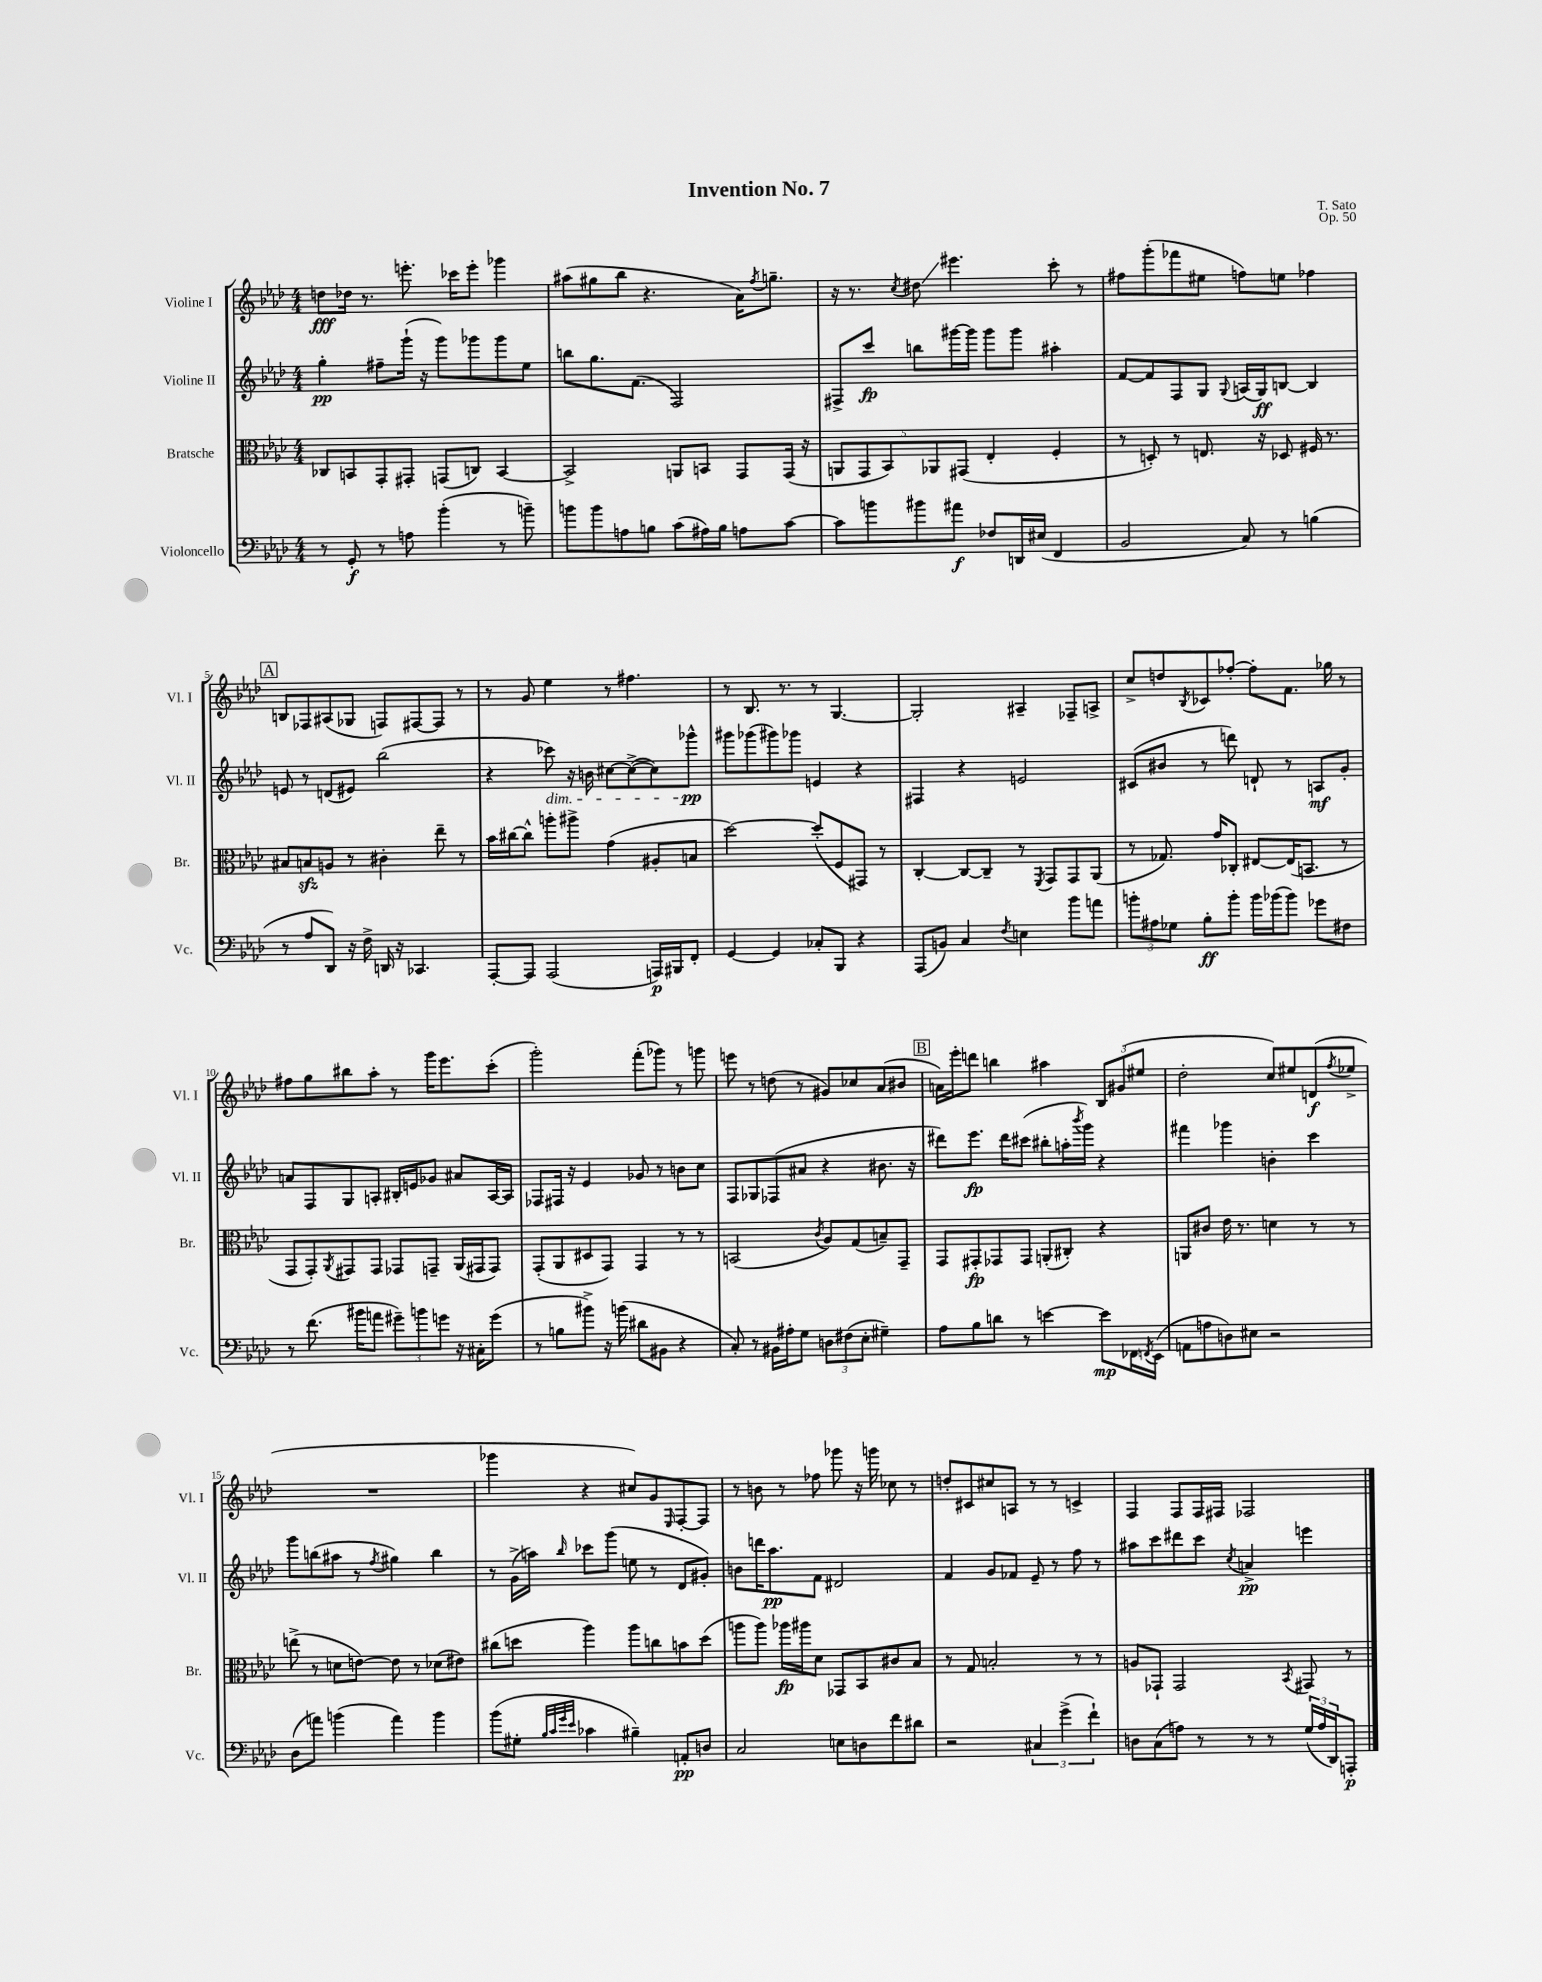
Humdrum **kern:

**kern	**kern	**kern	**kern
*staff4	*staff3	*staff2	*staff1
*clefF4	*clefC3	*clefG2	*clefG2
*k[b-e-a-d-]	*k[b-e-a-d-]	*k[b-e-a-d-]	*k[b-e-a-d-]
*M4/4	*M4/4	*M4/4	*M4/4
8r	8C-	4gg'	8dd
8GG'	8BB	.	16dd-
.	.	.	8.r
8r	8GG'	8ff#~	.
8A	8GG#'	(16ggg`	8.eee'
.	.	16r	.
(4b-'	(8GG	8ggg)	.
.	.	.	16ccc-
.	8C)	8ggg-	8eee'
8r	[4BB	8ggg-	4ggg-
8b~)	.	8ee-	.
=	=	=	=
8b	2BB^]	8bb	(8aa#
8b	.	8.gg	8gg#
8A	.	.	8bb-
.	.	(8.f	.
8B	.	.	4.r
(8c	8AA	2F)	.
16A#)	8BB	.	.
16B	.	.	.
8A	8GG	.	16a-)
.	.	.	8qff
.	.	.	8.gg~
[8c	(16GG	.	.
.	16r	.	.
=	=	=	=
8c]	10AA	8F#^	16r
.	.	.	8.r
.	10GG	.	.
8b	.	8ccc	.
.	10BB-)	.	.
.	.	.	8qcc
8b#	.	8bb	8dd#
.	10AA-	.	.
8a#	.	[16ggg#	4.eee#
.	(10GG#	.	.
.	.	16ggg#]	.
8F-	4E-'	8ggg#	.
16DD	.	8ggg#	.
(16E#	.	.	.
4FF	4F'	4aa#'	8ccc'
.	.	.	8r
=	=	=	=
2BB-	8r	[8f	8ff#
.	8D')	8f]	(8ggg'
.	8r	8F	8fff-
.	8.E	8G	8ee#
.	.	8qqG	.
8C)	.	(16A	8ff)
.	16r	16G)	.
8r	8D-	[8B	8ee
(4B	16F#	4B]	4ff-
.	8.r	.	.
=	=	=	=
8r	8B#	8e	8B
8A-	8B	8r	8F-
8DD-)	8A	(8d	(8A#
16r	8r	8e#)	8G-
16F^	.	.	.
16DD	4c#'	(2bb-	8F)
16r	.	.	.
4.CC-	.	.	[8F#
.	8ee-~	.	8F#]
.	8r	.	8r
=	=	=	=
[8AAA-'	16b-	4r	8r
.	[16cc#	.	.
8AAA-]	8cc#^^]	.	8g
(2AAA-	8aa'	8ccc-)	4ee-
.	8aa#^	16r	.
.	.	16b	.
.	(4g	[8cc#	8r
.	.	(8cc#^_	4.ff#
16AAA)	8A#'	8cc#])	.
16BBB#	.	.	.
8FF'	8B	8ggg-^^	.
=	=	=	=
[4GG	[2dd-)	8ggg#	8r
.	.	(8ggg-	8.B-
4GG]	.	8ggg#)	.
.	.	.	8.r
.	.	8ggg-	.
8C-'	(8dd-']	4e	8r
8BBB-	8F	.	[4.G
4r	8GG#)	4r	.
.	8r	.	.
=	=	=	=
(8AAA-	[4C'	4F#	2G']
8BB)	.	.	.
4C	8C_	4r	.
.	8C~]	.	.
8qF	.	.	.
4E	8r	2e	4A#~
.	8qFF	.	.
.	8GG	.	.
8b-	8GG	.	8F-~
8a	(8AA-	.	8A^
=	=	=	=
12b'	8r	(8c#	8cc^
12A#	.	.	.
.	8.G-)	8b#	8dd
12G-	.	.	.
.	.	.	8qB-
8B-'	.	8r	8c-
.	16g	.	.
8b'	8C-'	8ddd)	[8ff-'
16b	[8E#	8d`	8ff-']
(16b-	.	.	.
8b-)	(16E#]	8r	8.f
.	8.BB	.	.
8g-	.	8A	.
.	.	.	16gg-
8F#	8r	8g'	8r
=	=	=	=
8r	8GG	8a	8ff#
(8.f	8GG')	8F	8gg
.	8qAA-	.	.
.	8GG#	8G	8bb#
16b#	.	.	.
8a	8GG#	8A'	8aa-'
12g#~)	8GG-	16B#'	8r
.	.	16e	.
12b	.	.	.
.	8GG~	8g-	16ggg
12g	.	.	.
.	.	.	8.eee-
16r	(16AA-	8a#	.
16C#'	16GG#	.	.
(8g	8GG#)	[16A	(8ccc'
.	.	16A]	.
=	=	=	=
8r	(8GG'	8F-	2ggg')
8B	8AA-	16F#	.
.	.	16r	.
8b#^)	8D#	4e-	.
16r	8GG)	.	.
(16b	.	.	.
8d#	4GG	8g-	(8fff'
8BB#	.	8r	8ggg-)
4r	8r	8b	8r
.	8r	8cc	8ggg
=	=	=	=
8C')	(2BB	8F	8eee
8r	.	8G-	8r
16BB#	.	(8F-	(8dd
16A#'	.	.	.
8G	.	8a#	8r
.	8qc	.	.
12D	8A-)	4r	8g#)
(12F#	.	.	.
.	(8G	.	8cc-
12E-'	.	.	.
4G#~)	8B~)	8.b#	(8a-
.	8GG~	.	8b#
.	.	16r	.
=	=	=	=
8A-	8GG	8ddd#)	16a)
.	.	.	16eee-'
8B-	8GG#'	8.eee-	8ddd
8d	8GG-	.	4bb
.	.	16ddd#	.
8r	8GG-	(8ccc#	.
[4e	(8AA'	8bb#'	4aa#
.	8C#')	16aa'	.
.	.	8qbbb-	.
.	.	16ggg)	.
8e]	4r	4r	12B-
.	.	.	(12g#
16FF-	.	.	.
.	.	.	12ee#
8qFF	.	.	.
(16EE-	.	.	.
=	=	=	=
8AA	8AA	4fff#	2dd-'
8A	8c#	.	.
8D)	16e-	4ggg-	.
.	8.r	.	.
8E#	.	.	.
2r	4d	4b'	8cc)
.	.	.	8ee#
.	8r	4ccc	(8d
.	.	.	8qff
.	8r	.	8ee-^
=	=	=	=
(8D-	(8ee^	8ggg	1r
8a)	8r	(8bb	.
(4b	8d	8aa#	.
.	[8e)	8r	.
.	.	8qff	.
4a)	8e]	4gg#)	.
.	8r	.	.
4b	(8d-	4bb	.
.	8e#)	.	.
=	=	=	=
(8b-	(8cc#	8r	4ggg-
8G#'	8dd	(16g^	.
.	.	16aa)	.
32qqB-	.	.	.
32qqc	.	.	.
32qqg	.	.	.
32qqe-	.	16qqbb-	.
4c-	4aa-)	8ccc-	4r
.	.	(8ggg	.
4B#~)	8aa-	8ee	8cc#)
.	8cc	8r	8g
.	.	.	16qqE-
8AA'	8b	8d-	[8F'
8D	(8dd	8g#')	8F]
=	=	=	=
2C	8aa	8b	8r
.	8aa)	16ddd	8b
.	.	8.aa-	.
.	16aa-	.	8r
.	16aa#	.	.
.	8d-	8f	8ff-
8E	8GG-	2d#	8ggg-
8D	8BB-	.	16r
.	.	.	16ggg
8f	8c#	.	8cc-
8d#	8B-	.	8r
=	=	=	=
2r	8r	4f	8dd'
.	8G	.	8c#
.	2B'	8g	8cc#
.	.	8f-	8A
6C#	.	8e-~	8r
.	.	8r	8r
(6g^	.	.	.
.	8r	8ff	4c^
6f`)	.	.	.
.	8r	8r	.
=	=	=	=
8D	8A	8aa#	4F
(8C	8GG-`	8ccc	.
8A)	2GG-	8ddd#	8F
8r	.	8ccc	16F
.	.	.	16F#
.	.	8qcc	.
8r	.	4a^	2F-
8r	.	.	.
.	8qBB-	.	.
(24G	8GG#	4eee	.
24A	.	.	.
24DD-)	.	.	.
8AAA'	8r	.	.
==	==	==	==
*-	*-	*-	*-
